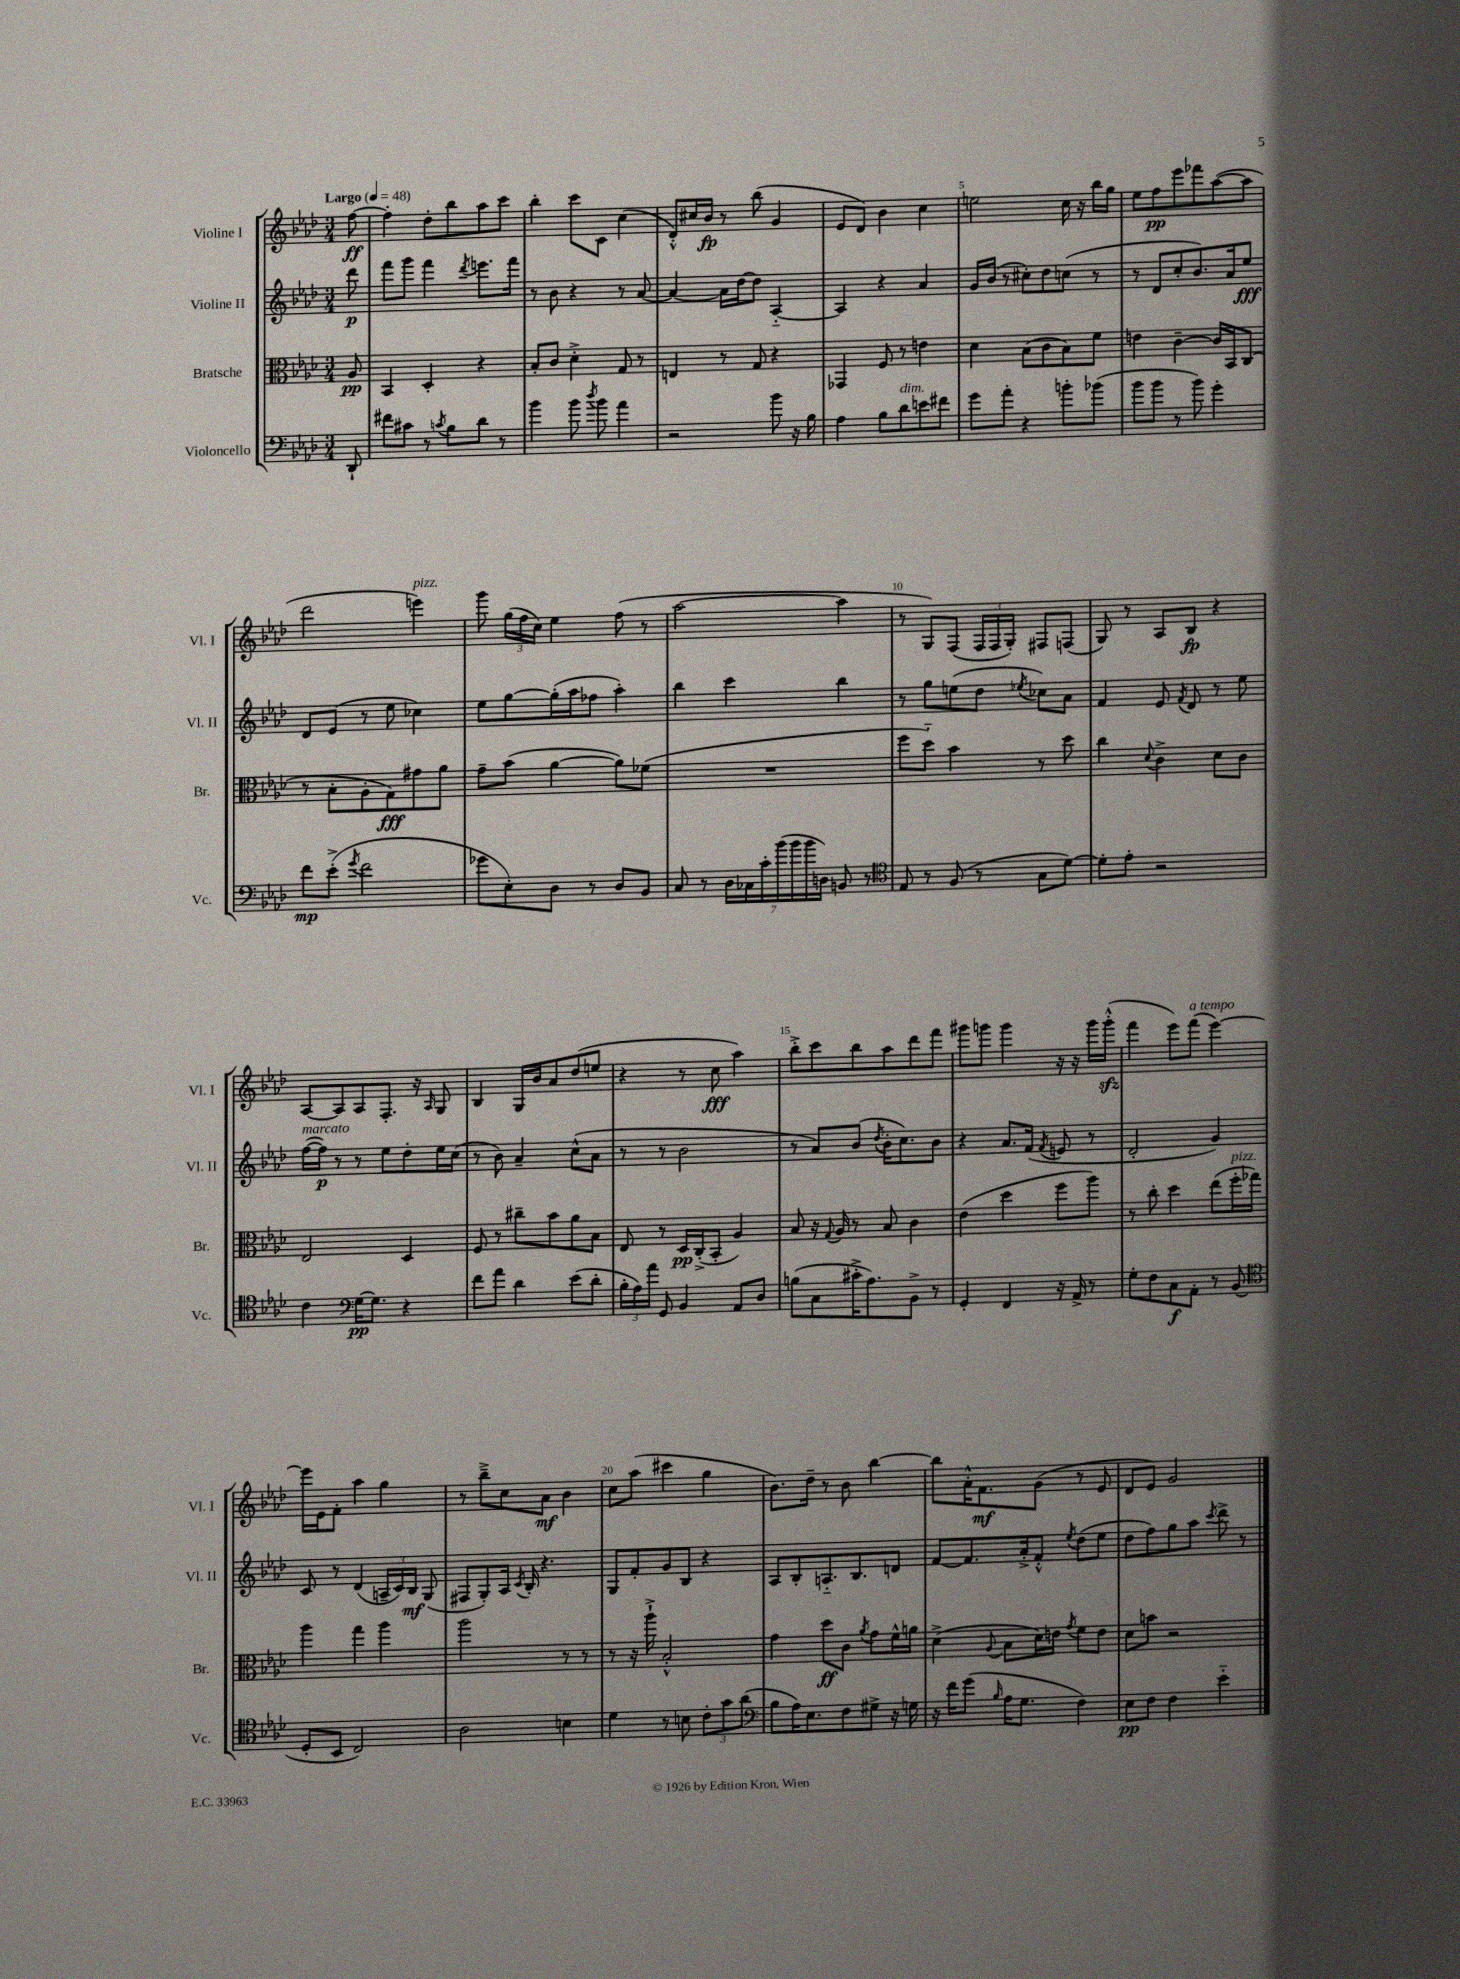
<<
\new StaffGroup <<
\new Staff = "s0" \with { instrumentName = "Violine I" shortInstrumentName = "Vl. I" } {
    \clef treble \key aes \major \numericTimeSignature \time 3/4 \partial 8 \tempo "Largo" 4 = 48
    \autoBeamOff f''8~\ff |
    f''4-. des''8[-. bes''8 aes''8 c'''8] |
    bes''4-. c'''8[ c'8] c''4( |
    des'8[-.-^) cis''16 bes'16]\fp r8 bes''8( g'4 |
    ees'8[ des'8]) bes'4 c''4 |
    e''2 c''16 r16 bes''16[ g''16] |
    ees''8[ f''8\pp ees'''8 fes'''8 aes''8~( aes''8] |
    des'''2 e'''4^\markup { \italic "pizz." }) |
    g'''8 \tuplet 3/2 { g''16[( f''16 c''16]) } ees''4 f''8( r8 |
    aes''2~ aes''4 |
    r8 g8[) f8]( \tuplet 3/2 { f16[ f16 g16]-.) } fis8[ f8]( |
    g8) r8 aes8[ bes8]\fp r4 |
    aes8[~ aes8 aes8 f8.]-. r16 \grace { aes16 } g8 |
    bes4 g16[ bes'16 aes'8 des''8( e''8] |
    r4 r8 c''8\fff aes''4) |
    bes''8[-.-> c'''8 bes''8 aes''8 des'''8 f'''8] |
    gis'''8[ g'''8] g'''4 r16 r16 g'''16[ g'''16]-.-^\sfz( |
    f'''4 ees'''8[) f'''8]^\markup { \italic "a tempo" }( ees'''4~) |
    ees'''16[ ees'16 f'8]-. aes''4 g''4 |
    r8 bes''8[---> c''8 aes'8]\mf bes'4 |
    c''8[ aes''8]( cis'''4 g''4 |
    bes'8.[) des''16]-- r8 bes'8 bes''4~ |
    bes''8[ aes'16-.-^ f'8.\mf g'8]( r8 ees'8 |
    des'8[ ees'8]) g'2 \bar "|." |
}
\new Staff = "s1" \with { instrumentName = "Violine II" shortInstrumentName = "Vl. II" } {
    \clef treble \key aes \major \numericTimeSignature \time 3/4 \partial 8
    \autoBeamOff des'''8\p |
    f'''8[ g'''8] f'''4 \acciaccatura { des'''8 } e'''8.[ f'''16] |
    r8 bes'8 r4 r8 aes'8~ |
    aes'4~ aes'16[ des''16~ des''8] aes4~-_ |
    aes4 r4 aes'4 |
    g'16[ bes'16]( r8 cis''8[-.) des''8 c''8]( r8 |
    r8 des'8[ c''8-. bes'8.) aes'16 ees''8]\fff |
    des'8[ ees'8]( r8 ees''8 ces''4) |
    ees''8[ g''8~ g''16-.( aes''16 fes''8] aes''4-.) |
    bes''4 c'''4 bes''4 |
    r8 g''8[ e''8( des''8] \acciaccatura { ees''8 } ces''8[) aes'8] |
    f'4 ees'8 \acciaccatura { f'8 } des'8 r8 ees''8 |
    f''16[~^\markup { \italic "marcato" }( f''16]\p) r8 r8 ees''8[ des''8-. ees''16 c''16]( |
    r8 bes'8) aes'4-- c''8[-^( aes'8] |
    r8 r8 bes'2 |
    r8 aes'8[) bes'8]( \acciaccatura { des''8 } bes'16[-. c''8.) bes'8] |
    r4 aes'8.[ f'16]( \acciaccatura { f'8 } e'8 r8 |
    des'2-. g'4) |
    c'8 r8 des'4( \tuplet 3/2 { a16[-- c'16) bes16]\mf } g8( |
    fis8[ g8-.) aes16] \acciaccatura { c'8 } bes16-. r4. |
    g8[ f'8-. g'8 bes8] r4 |
    aes8[ bes8-. a8.-_ bes8. d'8] |
    f'8[~ f'8. aes'16-.-> f'8]-.-^ \acciaccatura { ees''8 } des''8[( ees''8] |
    des''8[ f''8) g''8 aes''8] \acciaccatura { c'''8 } des'''8-> r8 \bar "|." |
}
\new Staff = "s2" \with { instrumentName = "Bratsche" shortInstrumentName = "Br." } {
    \clef alto \key aes \major \numericTimeSignature \time 3/4 \partial 8
    \autoBeamOff aes8\pp |
    bes,4 des4-. r4 |
    bes8[-. c'8] des'4-.-> g8 r8 |
    e4 r8 g8 r4 |
    ges,4 f8 r8 e'4 |
    des'4 bes8[( c'8 bes8) f'8] |
    e'4 c'4~-- c'16[ bes,16 c8]( |
    r8 bes8[-. aes8-. g8\fff) gis'8 aes'8] |
    g'8[-- bes'8]( aes'4~ aes'8[) fes'8]( |
    R2. |
    f''8[ des''8]-_) bes'4 r8 des''8 |
    c''4 \appoggiatura { des'8 } c'4-> des'8[ c'8] |
    ees2 des4 |
    f8 r8 cis''8[-- bes'8 aes'8 bes8] |
    ees8 r8 des16[\pp c16-.->( bes,8]-. aes4) |
    bes8 r16 \appoggiatura { g8 } aes16 r8 bes8 c'4 |
    ees'4( des''4 f''8[ aes''8]) |
    r8 c''8-. des''4 ees''8[( f''16-.^\markup { \italic "pizz." } ges''16]) |
    aes''4 g''4 aes''4 |
    aes''2 r8 r8 |
    r8 r16 aes''16-!-> bes2-.-^ |
    g'4 des''8[\ff c'8] \acciaccatura { aes'8 } g'8[ f'16-^ a'16] |
    des'4->( \appoggiatura { aes8 } bes8[ des'16) e'16] \acciaccatura { g'8 } f'8[ e'8] |
    des'8[ b'8] r2 \bar "|." |
}
\new Staff = "s3" \with { instrumentName = "Violoncello" shortInstrumentName = "Vc." } {
    \clef bass \key aes \major \numericTimeSignature \time 3/4 \partial 8
    \autoBeamOff des,8-! |
    fis'8[ cis'8] r8 \acciaccatura { c'8 } bes8[ des'8] r8 |
    bes'4 bes'8 \acciaccatura { des''8 } bes'8 aes'4 |
    r2 bes'8 r16 bes16 |
    aes4 bes8[ des'8^\markup { \italic "dim." } e'8 fis'8] |
    g'8[ aes'8]-. r4 b'8[-. bes'8]( |
    bes'8[ bes'8] r8 bes'8) g'4-. |
    f'8[\mp ees'8]-.->( \acciaccatura { g'8 } f'2 |
    ges'8[ ees8-.) des8] r8 des8[ bes,8] |
    c8 r8 \tuplet 7/4 { des16[ ces16 c'16-. bes'16( bes'16 bes'16 d16]) } b,8 r8 |
    \clef tenor ees8 r8 f8( r8 g8[ des'8]~) |
    des'8[-. ees'8]-. r2 |
    c'4 \clef bass g16[~\pp g8.] r4 |
    f'8[ aes'8] des'4 ees'8[( des'8]-. |
    \tuplet 3/2 { bes16[-. aes16) aes'16] } g,8 bes,4 aes,8[ des8] |
    b8[( c8 cis'16-.-> aes8.) bes,8]-> r8 |
    g,4-. f,4 r16 aes,16-> r8 |
    g8[-. f8 c8\f aes,8]-. r8 bes,8( |
    \clef tenor des8[-. bes,8] c2) |
    aes2 b4 |
    des'4 r8 b8 \tuplet 3/2 { c'8[-. g'8 aes'8]( } |
    \clef bass bes8[ aes16) ees8. f8 gis8]-> r16 g16 |
    r16 f'16[ g'8]( \grace { bes16 } aes16[ g8.] f4) |
    ees8[\pp f8] f4 ees'4-_ \bar "|." |
}
>>
>>
\layout { \context { \Score \override BarNumber.break-visibility = ##(#f #t #t) barNumberVisibility = #(every-nth-bar-number-visible 5) } }
